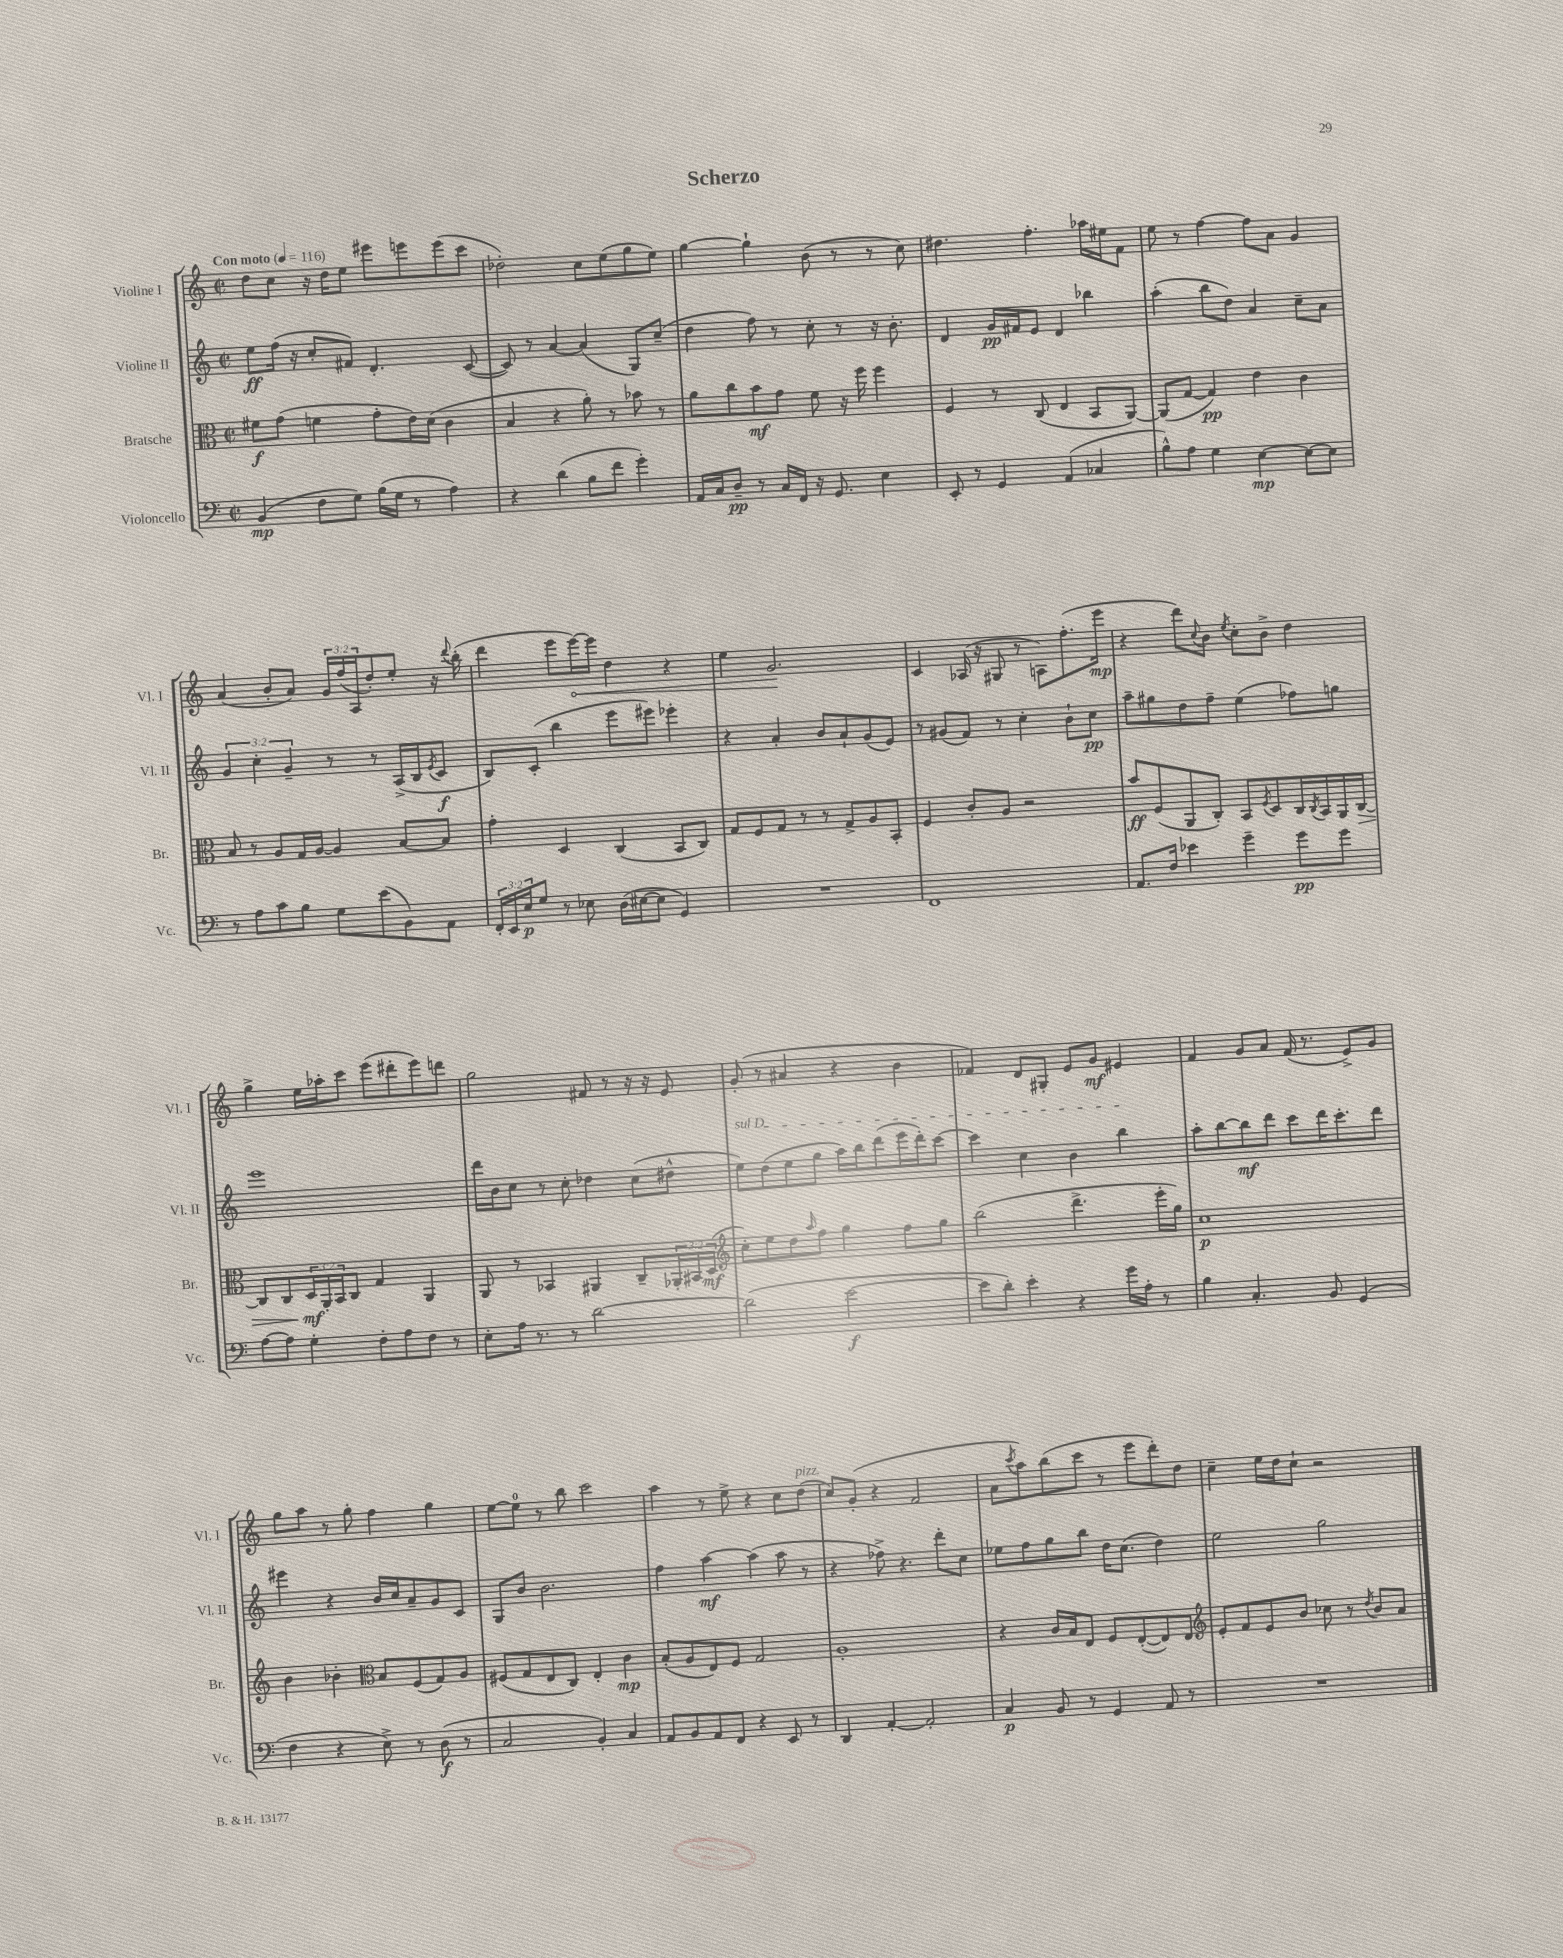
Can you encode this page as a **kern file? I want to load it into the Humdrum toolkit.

**kern	**kern	**kern	**kern
*staff4	*staff3	*staff2	*staff1
*clefF4	*clefC3	*clefG2	*clefG2
*k[]	*k[]	*k[]	*k[]
*M2/2	*M2/2	*M2/2	*M2/2
*met(c|)	*met(c|)	*met(c|)	*met(c|)
*MM116	*MM116	*MM116	*MM116
(4BB	8f#	8ee	8dd
.	(8g	(16ff	8cc
.	.	16r	.
8F	4f	8cc'	16r
.	.	.	16dd
8G)	.	8f#)	8ee
(16B	8g'	4.d'	8eee#
16G	.	.	.
8r	16e)	.	8eee
.	(16d	.	.
4A)	4c	.	(8eee
.	.	([8c	8ccc
=	=	=	=
4r	4B	8c])	2dd-')
.	.	8r	.
(4d	4r	[4a	.
8B	8a')	(4a]	8cc
8f	8r	.	(8ee
4g')	8b-	8G)	8gg
.	8r	(8cc~	8ee)
=	=	=	=
16AA	8a	4dd	[4gg
16C	.	.	.
8D~	8cc	.	.
8r	8b	8ff)	4gg`]
16C	8g	8r	.
16FF	.	.	.
16r	8f	8cc'	(8b
8.GG	.	.	.
.	16r	8r	8r
.	16ff	.	.
4E	4ff	16r	8r
.	.	8.b'	.
.	.	.	8cc)
=	=	=	=
8EE'	4F	4d	4.dd#
8r	.	.	.
4GG	8r	16g	.
.	.	16f#	.
.	(8C	8e	4.ff'
(4AA	4E	4d	.
4C-	8BB	4bb-	16aa-
.	.	.	16ee#
.	[8AA)	.	8f
=	=	=	=
8B^^)	(8AA]	(4aa'	8ee
8A	[8G	.	8r
4G	4G])	8bb	[4ff
.	.	8dd)	.
[4E	4e	4a	8ff]
.	.	.	8a
8E_	4c	8cc~	4g
8E]	.	8a	.
=	=	=	=
8r	8B	6g	(4a
8A	8r	.	.
.	.	6cc'	.
8c	8A	.	8b'
.	.	6g~	.
8B	16G	.	8a)
.	[16A	.	.
8G	4A]	8r	24g
.	.	.	(24ff
.	.	.	24A
(8e	.	8r	8dd')
8BB)	[8B	(16A^	8ee'
.	.	16B	.
.	.	8qe	.
8AA	8B]	8c	16r
.	.	.	8qqddd
.	.	.	(16bb'
=	=	=	=
24FF'	4g'	8B)	4ddd
24EE	.	.	.
24E	.	.	.
8G	.	(8c'	.
8r	4D	4bb	8eee
8E-	.	.	[16eee)
.	.	.	16eee]
(16D	(4C	8eee	4dd
[16E#	.	.	.
8E#]	.	8eee#)	.
4GG)	8BB	4eee-'	4r
.	8C)	.	.
=	=	=	=
1r	8G	4r	4ee
.	8F	.	.
.	8G	4a'	2.g
.	8r	.	.
.	8r	8b	.
.	8G^	8a`	.
.	8A	(8g	.
.	8BB'	8e)	.
=	=	=	=
1FF	4F	8r	4c
.	.	(8g#	.
.	8c'	8f)	(16A-
.	.	.	16r
.	8A	8r	8G#
.	2r	4cc'	8r
.	.	.	8A)
.	.	8b`	(8.ff'
.	.	8cc	.
.	.	.	16eee
=	=	=	=
8.AA	8b	8aa~	4r
.	(8F	8gg#	.
16F	.	.	.
4e-	8AA	8dd	8ddd)
.	.	.	8qqcc
.	8C')	8ff~	8b
.	.	.	8qee
4g~	8BB	(4ee	8cc'
.	8qF	.	.
.	8D	.	8b^
8g	16C	8ff-)	4dd
.	8qC	.	.
.	16BB	.	.
8g	16AA	8gg	.
.	[16C	.	.
=	=	=	=
[8A	8C]	1eee	4gg^
8A]	8C	.	.
4G'	24D	.	16ee
.	24AA'	.	.
.	.	.	16aa-'
.	24BB	.	.
.	8C	.	8ccc
8F'	4G	.	(8eee
8A	.	.	8ddd#'
8F	4AA	.	8eee)
8r	.	.	8ddd
=	=	=	=
8E'	8AA	16ddd	2gg
.	.	16b	.
16A	8r	8cc	.
8.r	.	.	.
.	4BB-	8r	.
8r	.	8cc'	.
[2d	4AA#	4dd-	8f#
.	.	.	8r
.	8C~	(8cc	16r
.	.	.	16r
.	24AA-'	8dd#^^	8e
.	24BB#	.	.
.	(24D	.	.
=	=	=	=
*	*clefG2	*	*
(2d]	8cc')	8ee)	(8g'
.	8ee	(8dd	8r
.	8dd	8ee	4a#
.	16qqaa	.	.
.	8ff	8gg	.
[2e	4gg	16aa)	4r
.	.	16bb	.
.	.	(8ddd	.
.	8ff	16eee	4b
.	.	16ddd')	.
.	8gg	[8ccc	.
=	=	=	=
8e]	(2bb	4ccc]	4f-)
8d')	.	.	.
4e'	.	4cc	8d
.	.	.	8G#'
4r	4.ddd^	4b	8e
.	.	.	8g
16g	.	4bb	4e#
16A'	.	.	.
8r	16eee'	.	.
.	16gg)	.	.
=	=	=	=
4B	1cc	8aa'	4f
.	.	[8bb	.
4.C'	.	8bb]	8g
.	.	8ddd	8a
.	.	8ccc	(16f
.	.	.	8.r
8BB	.	16ddd	.
.	.	8.ccc'	.
(4GG	.	.	8e^)
.	.	8ddd	8g
=	=	=	=
4F	4b	4eee#	8gg
.	.	.	8aa
4r	4b-'	4r	8r
.	.	.	8gg'
*	*clefC3	*	*
8E^)	8B	16b	4ff
.	.	16cc	.
8r	(8F	8a~	.
(8D	8G)	8g	4gg
8r	8A	8c	.
=	=	=	=
2C	(8F#	8G	[8ee
.	8G	8b	8ee]
.	8E	2.b	8r
.	8C)	.	8bb
4BB')	4E'	.	2ccc
4C	4c	.	.
=	=	=	=
8AA	(8B'	4ff	4aa
8BB	8A	.	.
8AA	8E)	[4aa	8r
8FF	8F	.	8ee^
4r	2G	(4aa]	4r
8EE	.	8aa	8cc
8r	.	8r	(8dd
=	=	=	=
4DD	1A'	4r	8cc)
.	.	.	(8g'
[4AA'	.	8ff-^)	4r
.	.	4.r	.
2AA']	.	.	2f
.	.	8ddd'	.
.	.	8cc	.
=	=	=	=
4C	4r	8ee-	8a
.	.	.	8qccc
.	.	8ff	8aa)
8BB	16c	8gg	(8bb
.	16B	.	.
8r	8E	8bb	8ccc
4GG	8F	16dd	8r
.	.	(8.cc	.
.	([8E'	.	8eee
8AA	8E])	4dd)	8ddd')
8r	8E	.	8dd
=	=	=	=
*	*clefG2	*	*
1r	8e'	2ee	4cc~
.	8f	.	.
.	8e	.	16ee
.	.	.	16dd
.	8b	.	8cc`
.	8cc-	2gg	2r
.	8r	.	.
.	8qdd	.	.
.	8b	.	.
.	8a	.	.
==	==	==	==
*-	*-	*-	*-
